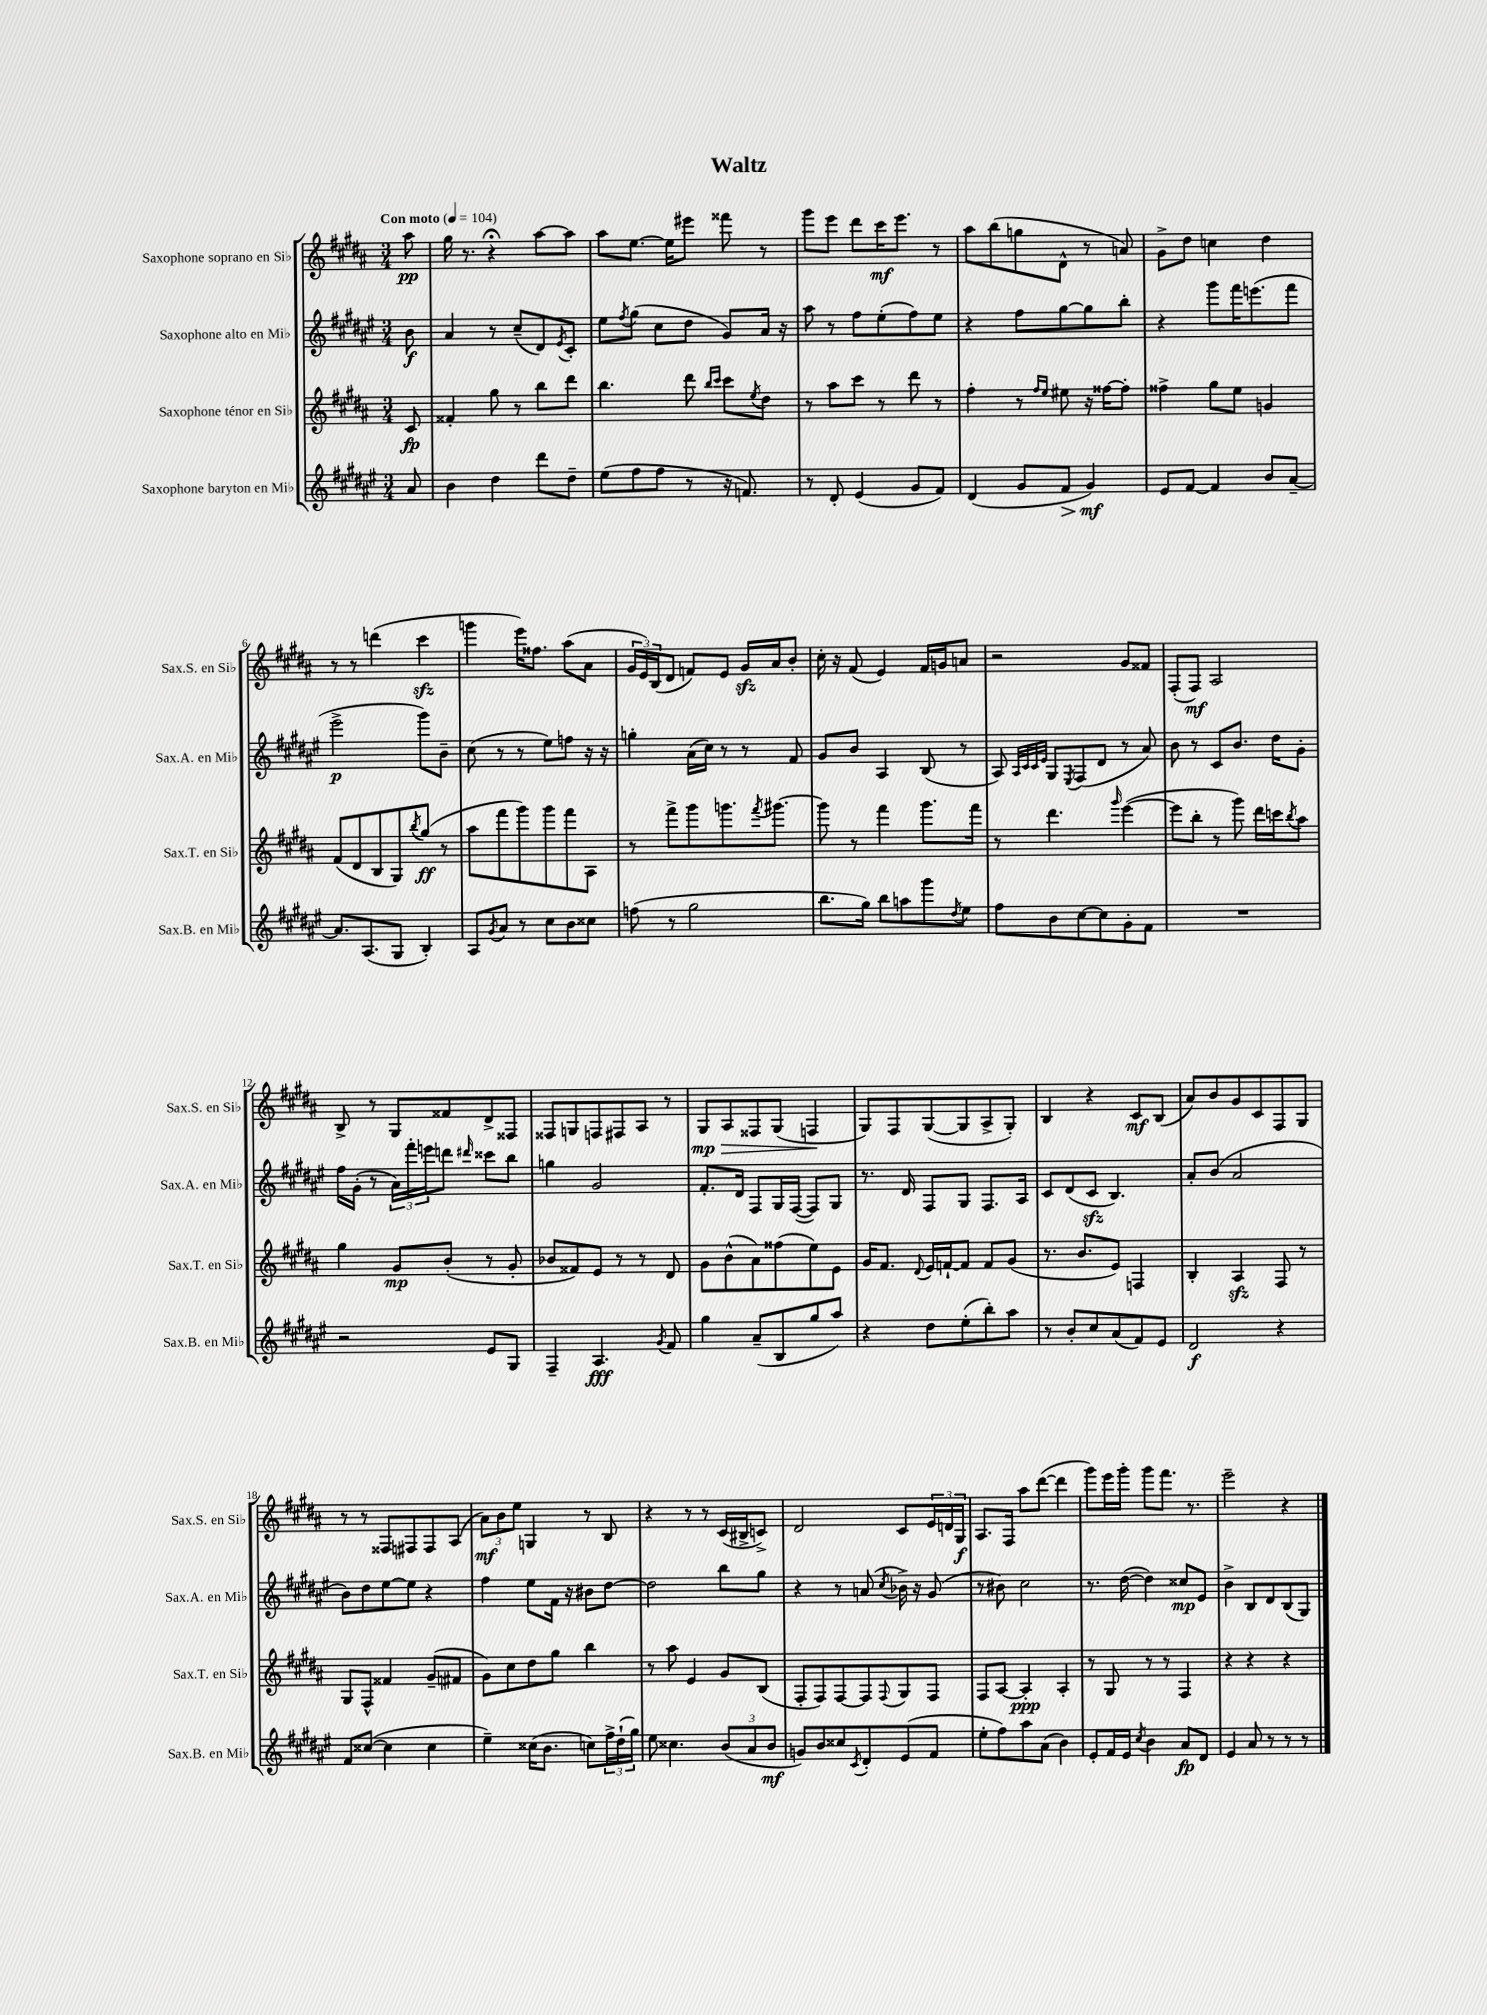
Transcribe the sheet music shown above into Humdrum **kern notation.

**kern	**kern	**kern	**kern
*staff4	*staff3	*staff2	*staff1
*clefG2	*clefG2	*clefG2	*clefG2
*k[f#c#g#d#a#e#]	*k[f#c#g#d#a#]	*k[f#c#g#d#a#e#]	*k[f#c#g#d#a#]
*M3/4	*M3/4	*M3/4	*M3/4
*MM104	*MM104	*MM104	*MM104
8a#	8c#	8b	8aa#
=	=	=	=
4b	4f##'	4a#	16gg#
.	.	.	8.r
4dd#	8gg#	8r	4r;
.	8r	(8cc#~	.
8ddd#	8bb	8d#)	[8aa#
.	.	8qe#	.
8dd#~	8ddd#	8c#'	8aa#]
=	=	=	=
(8ee#	4.bb	8ee#	8aa#
.	.	8qff#	.
8ff#	.	(8gg#	[8.ee
8ff#	.	8cc#	.
.	.	.	16ee]
8r	8ddd#	8dd#	8eee#
.	16qqbb	.	.
.	16qqccc#	.	.
16r	8ccc#	8g#)	8fff##
8.f)	.	.	.
.	8qee	.	.
.	8dd#	16a#	8r
.	.	16r	.
=	=	=	=
8r	8r	8aa#	8ggg#
8d#'	8aa#	8r	8eee
(4e#	8ccc#	8ff#	8ddd#
.	8r	(8ee#'	16ccc#
.	.	.	8.eee
8g#	8ddd#	8ff#)	.
8f#)	8r	8ee#	8r
=	=	=	=
(4d#	4ff#'	4r	8aa#
.	.	.	(8bb
8g#	8r	8ff#	8gg
.	16qqff#	.	.
.	16qqee	.	.
8f#	8ee#	[8gg#	8d#^^
4g#)	16r	8gg#]	8r
.	[16ff##	.	.
.	8ff##']	8bb'	8a)
=	=	=	=
8e#	4ff##^	4r	8g#^
[8f#	.	.	8dd#
4f#]	8gg#	8ggg#	4cc
.	8ee	16fff#	.
.	.	(8.eee	.
8b	4g	.	4dd#
[8a#~	.	8fff#	.
=	=	=	=
8.a#]	(8f#	2eee#^	8r
.	8d#	.	8r
(8.A#	.	.	.
.	8B	.	(4ddd
8G#	8G#)	.	.
.	8qbb	.	.
4B')	(8gg#	8ggg#)	4ccc#
.	8r	8b~	.
=	=	=	=
8A#	8aa#	(8cc#	4ggg
8qg#	.	.	.
8a#	8fff#	8r	.
8r	8ggg#)	8r	16eee)
.	.	.	8.ff##
8cc#	8ggg#	8ee#)	.
8b	8fff#	8ff	(8aa#
8cc##	8A#	16r	8a#
.	.	16r	.
=	=	=	=
(8ff	8r	4gg'	24g#
.	.	.	24e)
.	.	.	(24B
8r	8fff#^	.	8d#
2gg#	8ggg#	(16a#	8f)
.	.	16cc#)	.
.	8.ggg	8r	8e
.	.	8r	16g#
.	8qfff#	.	.
.	[8.ggg#	.	16a#
.	.	8f#	8b'
=	=	=	=
8.bb	8ggg#]	8g#	16cc#'
.	.	.	16r
.	8r	8b	(8f#
16gg#)	.	.	.
8bb	4fff#	4A#	4e)
8aa	.	.	.
8ggg#	8.ggg#	(8B	16f#
.	.	.	16g
8qdd#	.	.	.
8ee#	.	8r	8a
.	16fff#	.	.
=	=	=	=
8ff#	8r	8A#)	2r
.	.	32qqA#	.
.	.	32qqc#	.
.	.	32qqc#	.
.	.	32qqe#	.
8b	4.ddd#	8G#	.
.	.	8qE#	.
[8cc#	.	(8F#	.
8cc#]	.	8d#	.
.	16qqggg#	.	.
8g#'	([4eee	8r	8g#
8f#	.	8a#)	8f##
=	=	=	=
2.r	8eee]	8b	(8F#'
.	8bb'	8r	8F#)
.	8r	8c#	2A#
.	8ggg#)	8.b	.
.	16ddd#	.	.
.	16ccc	16dd#	.
.	8qbb	.	.
.	8aa#	8g#'	.
=	=	=	=
2r	4gg#	16ff#	8B^
.	.	(16g#'	.
.	.	8r	8r
.	8g#	24a#)	8G#
.	.	24fff#'	.
.	.	24eee	.
.	(8b'	8ddd	8f##
.	.	16qqddd#	.
8e#	8r	8ccc##	8d#^
8G#	8g#'	8bb	8F##
=	=	=	=
4F#~	8b-	4gg	8F##
.	8f##)	.	8G
4.A#	8e	2g#	8F
.	8r	.	8F#
.	8r	.	8A#
8qg#	.	.	.
8f#	8d#	.	8r
=	=	=	=
4gg#	8g#	8.f#'	8G#
.	(8b^^	.	8A#
.	.	16d#	.
(8a#~	8a#)	8F#	8F##
8B	(8ff##	16G#	(8G#
.	.	([16F#	.
8gg#	8ee)	8F#])	4F
8aa#)	8e	8G#	.
=	=	=	=
4r	16g#	8.r	8G#)
.	8.f#	.	.
.	.	.	8F#
.	.	16d#	.
.	8qqd#	.	.
8dd#	16e	8F#	([8G#
.	[16f`	.	.
(8ee#'	8f]	8G#	8G#]
8bb')	8f	8.F#	8A#^
8aa#	(8g#	.	8G#')
.	.	16A#	.
=	=	=	=
8r	8.r	8c#	4B
8b'	.	(8d#	.
.	8.b	.	.
8cc#	.	8c#	4r
(8a#	8e)	4.B)	.
8f#)	4F	.	8c#
8e#	.	.	(8B
=	=	=	=
2d#	4B'	8a#'	8a#)
.	.	(8b	8b
.	4A#	2a#	8g#
.	.	.	8c#
4r	8F#	.	8F#
.	8r	.	8G#
=	=	=	=
8f#	8G#	8b)	8r
([8cc##	8F#^^	8dd#	8r
4cc##]	4f##	[8ee#	8F##
.	.	8ee#]	8F#
4cc##	(8g#~	4r	8F#
.	8f#	.	(8A#
=	=	=	=
4ee#~)	8g#)	4ff#	12a#)
.	.	.	12b
.	8cc#	.	.
.	.	.	12ee
(16cc##	8dd#	8ee#	4G
8.b	.	.	.
.	8gg#	16f#	.
.	.	16r	.
8cc)	4bb	8b#	8r
24ff#^	.	[8dd#	8B
(24dd#`	.	.	.
24gg#)	.	.	.
=	=	=	=
8ee#	8r	2dd#]	4r
4.cc##	8aa#	.	.
.	4e	.	8r
.	.	.	8r
(12b	8g#	8bb	(16c#
.	.	.	16B#^
12a#	.	.	.
.	(8B	8gg#	8c^)
12b	.	.	.
=	=	=	=
8g)	8F#'	4r	2d#
8b	8F#)	.	.
8cc##	[8F#	8r	.
8qc#	.	.	.
8d#'	8F#]	(8a	.
.	8qqF#	8qcc#	.
(8e#	8G#	16b-^)	8c#
.	.	16r	.
8f#	8F#	(8g#	24e
.	.	.	24d
.	.	.	24G#
=	=	=	=
8ee#'	8F#	8r	8.A#
8ff#)	[8A#	8b#)	.
.	.	.	16F#
8aa#	4A#']	2cc#	8aa#
(8a#	.	.	([8ddd#
4b)	4A#'	.	4ddd#]
=	=	=	=
8e#'	8r	8.r	8ggg#)
16f#	8G#	.	16eee
16e#	.	([16dd#	16ggg#'
8qcc#	.	.	.
4b	8r	4dd#])	8ggg#
.	8r	.	8.fff#
8a#	4F#	8cc##	.
.	.	.	8.r
8d#	.	8e#	.
=	=	=	=
4e#	4r	4b^	2eee~
8a#	4r	8B	.
8r	.	8d#	.
8r	4r	(8B	4r
8r	.	8G#)	.
==	==	==	==
*-	*-	*-	*-
